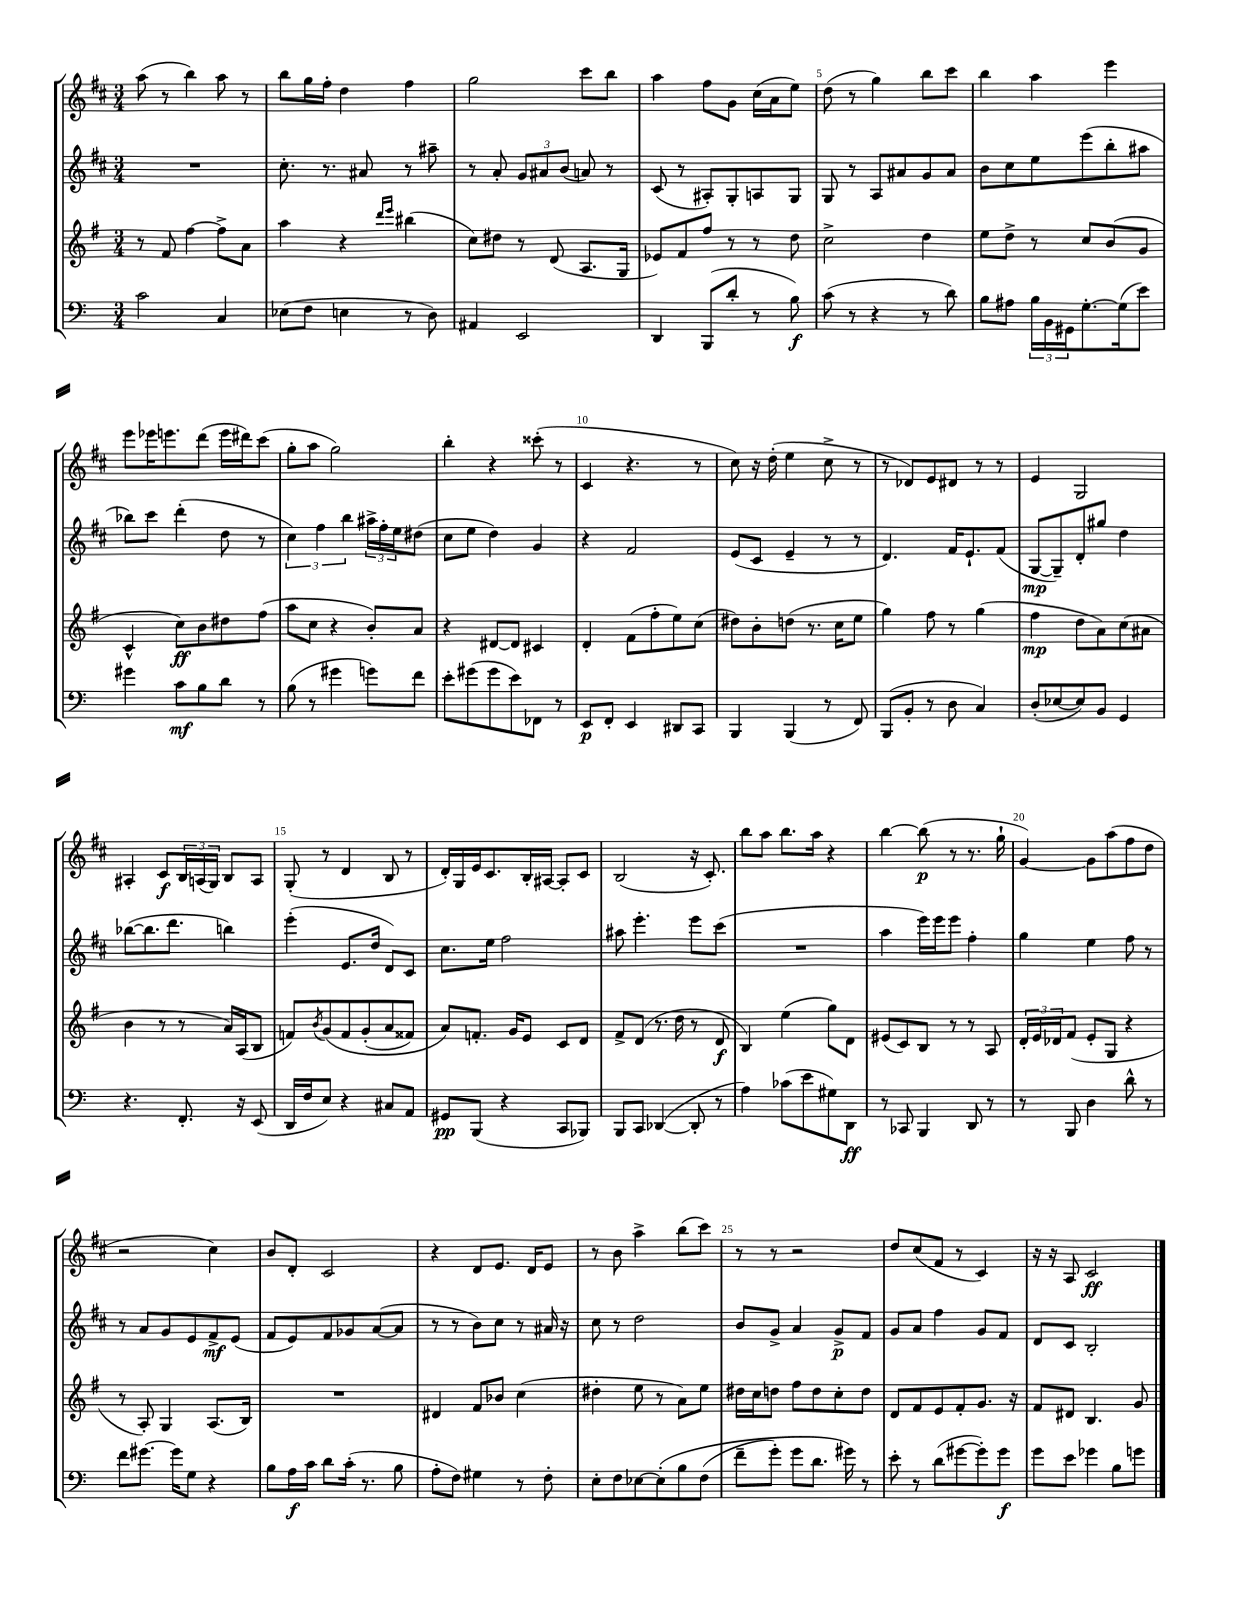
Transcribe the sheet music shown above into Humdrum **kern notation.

**kern	**kern	**kern	**kern
*staff4	*staff3	*staff2	*staff1
*clefF4	*clefG2	*clefG2	*clefG2
*k[]	*k[f#]	*k[f#c#]	*k[f#c#]
*M3/4	*M3/4	*M3/4	*M3/4
2c	8r	2.r	(8aa
.	8f#	.	8r
.	[4ff#	.	4bb)
4C	8ff#^]	.	8aa
.	8a	.	8r
=	=	=	=
(8E-	4aa	8.cc#'	8bb
8F	.	.	16gg
.	.	8.r	16ff#'
4E	4r	.	4dd
.	.	8a#	.
.	16qqddd	.	.
.	16qqeee	.	.
8r	(4bb#	8r	4ff#
8D)	.	8aa#~	.
=	=	=	=
4AA#	8cc)	8r	2gg
.	8dd#	8a'	.
2EE	8r	12g	.
.	.	12a#	.
.	(8d	.	.
.	.	(12b	.
.	8.A	8a)	8ccc#
.	.	8r	8bb
.	16G	.	.
=	=	=	=
4DD	8e-)	(8c#	4aa
.	8f#	8r	.
(8BBB	8ff#	8A#')	8ff#
8d'	8r	8G'	8g
8r	8r	8A	(16cc#
.	.	.	16a
8B)	8dd	8G	8ee)
=	=	=	=
(8c	2cc^	8G	(8dd
8r	.	8r	8r
4r	.	8A	4gg)
.	.	8a#	.
8r	4dd	8g	8bb
8d)	.	8a#	8ccc#
=	=	=	=
8B	8ee	8b	4bb
8A#	8dd^	8cc#	.
24B	8r	8ee	4aa
24BB	.	.	.
24GG#	.	.	.
[8.G'	8cc	(8eee	.
.	(8b	8bb'	4eee
(16G]	.	.	.
8e)	8g	8aa#	.
=	=	=	=
4g#	4c^^	8bb-)	8eee
.	.	8ccc#	16eee-
.	.	.	8.eee
8c	8cc)	(4ddd'	.
8B	8b	.	(8ddd
8d	8dd#	8dd	16eee
.	.	.	16ddd#)
8r	(8ff#	8r	(8ccc#
=	=	=	=
(8B	8aa	6cc#)	8gg'
8r	8cc	.	8aa
.	.	6ff#	.
4g#	4r	.	2gg)
.	.	6bb	.
8g)	8b')	24aa#^	.
.	.	24ff#'	.
.	.	24ee	.
8f	8a	(8dd#	.
=	=	=	=
8e'	4r	8cc#	4bb'
(8g#	.	8ee	.
8g#	[8d#	4dd)	4r
8e)	8d#]	.	.
8FF-	4c#	4g	(8ccc##'
8r	.	.	8r
=	=	=	=
8EE	4d'	4r	4c#
8FF'	.	.	.
4EE	(8f#	2f#	4.r
.	8ff#'	.	.
8DD#	8ee)	.	.
8CC	(8cc	.	8r
=	=	=	=
4BBB	8dd#)	(8e	8cc#)
.	8b'	8c#	16r
.	.	.	(16dd'
(4BBB	(8dd	4e~	4ee
.	8.r	.	.
8r	.	8r	8cc#^
.	16cc	.	.
8FF)	8ee	8r	8r
=	=	=	=
(8BBB	4gg)	4.d)	8r
8BB'	.	.	8d-)
8r	8ff#	.	8e
8D	8r	16f#	8d#
.	.	8.e`	.
4C)	(4gg	.	8r
.	.	(8f#	8r
=	=	=	=
(8D'	4ff#	[8G	4e
[8E-	.	8G~])	.
8E-])	8dd	8d'	2G
8BB	8a)	8gg#	.
4GG	(8cc	4dd	.
.	8a#	.	.
=	=	=	=
4.r	4b	([8bb-	4A#'
.	.	8.bb-]	.
.	8r	.	8c#
.	.	8.ddd	.
8.FF'	8r	.	24B
.	.	.	(24A
.	.	.	24G)
.	16a)	4bb)	8B
16r	(16A	.	.
(8EE	8B	.	8A
=	=	=	=
16DD	8f)	(4eee'	(8G'
16F	.	.	.
.	8qb	.	.
8E)	&(8g	.	8r
4r	8f	8.e	4d
.	(8g'	.	.
.	.	16dd	.
8C#	8a	8d)	8B
8AA	8f##)	8c#	8r
=	=	=	=
8GG#	8a&)	8.cc#	16d')
.	.	.	16G
(8BBB	8.f'	.	16e
.	.	16ee	8.c#
4r	.	2ff#	.
.	16g	.	.
.	8e	.	16B'
.	.	.	[16A#
8CC	8c	.	8A#']
8BBB-)	8d	.	8c#
=	=	=	=
8BBB	8f#^	8aa#	(2B
8CC	(8d	4.eee'	.
([4DD-	8.r	.	.
.	16dd	.	.
8DD-']	8r	8eee	16r
.	.	.	8.c#')
8r	8d	(8ccc#	.
=	=	=	=
4A)	4B)	2.r	8bb
.	.	.	8aa
(8c-	(4ee	.	8.bb
8e	.	.	.
.	.	.	16aa
8G#)	8gg)	.	4r
8DD	8d	.	.
=	=	=	=
8r	(8e#	4aa	[4bb
8CC-	8c)	.	.
4BBB	8B	16eee)	(8bb]
.	.	16eee	.
.	8r	8eee	8r
8DD	8r	4ff#'	8.r
8r	8A	.	.
.	.	.	16gg`
=	=	=	=
8r	24d'	4gg	[4g)
.	24e	.	.
.	24d-	.	.
8BBB	(8f#	.	.
4D	8e'	4ee	8g]
.	8G	.	(8aa
8d^^	4r	8ff#	8ff#
8r	.	8r	8dd
=	=	=	=
8f	8r	8r	2r
[8.g#	8A')	8a	.
.	4G	8g	.
16g#]	.	.	.
8G	.	8e	.
4r	(8.A	8f#^	4cc#)
.	.	(8e	.
.	16B)	.	.
=	=	=	=
8B	2.r	8f#	8b
16A	.	8e)	8d'
16c	.	.	.
8d	.	8f#	2c#
(16c'	.	8g-	.
8.r	.	.	.
.	.	([8a	.
8B	.	8a]	.
=	=	=	=
8A'	4d#	8r	4r
8F)	.	8r	.
4G#	8f#	8b)	8d
.	8b-	8cc#	8.e
8r	(4cc	8r	.
.	.	.	16d
8F'	.	16a#	8e
.	.	16r	.
=	=	=	=
8E'	4dd#'	8cc#	8r
8F	.	8r	8b
[8E-	8ee	2dd	4aa^
&(8E-']	8r	.	.
8B	8a)	.	(8bb
(8F	8ee	.	8ccc#)
=	=	=	=
8f~	16dd#	8b	8r
.	16cc	.	.
8g')	8dd	8g^	8r
8g	8ff#	4a	2r
8.d	8dd	.	.
.	8cc'	8g^	.
16g#&)	.	.	.
8r	8dd	8f#	.
=	=	=	=
8e'	8d	8g	8dd
8r	8f#	8a	(8cc#
(8d	8e	4ff#	8f#
[8g#	8f#'	.	8r
8g#'])	8.g	8g	4c#)
8g#	.	8f#	.
.	16r	.	.
=	=	=	=
8g	8f#	8d	16r
.	.	.	16r
8e	8d#	8c#	8A
4g-	4.B	2B'	2c#
8B	.	.	.
8g	8g	.	.
==	==	==	==
*-	*-	*-	*-
